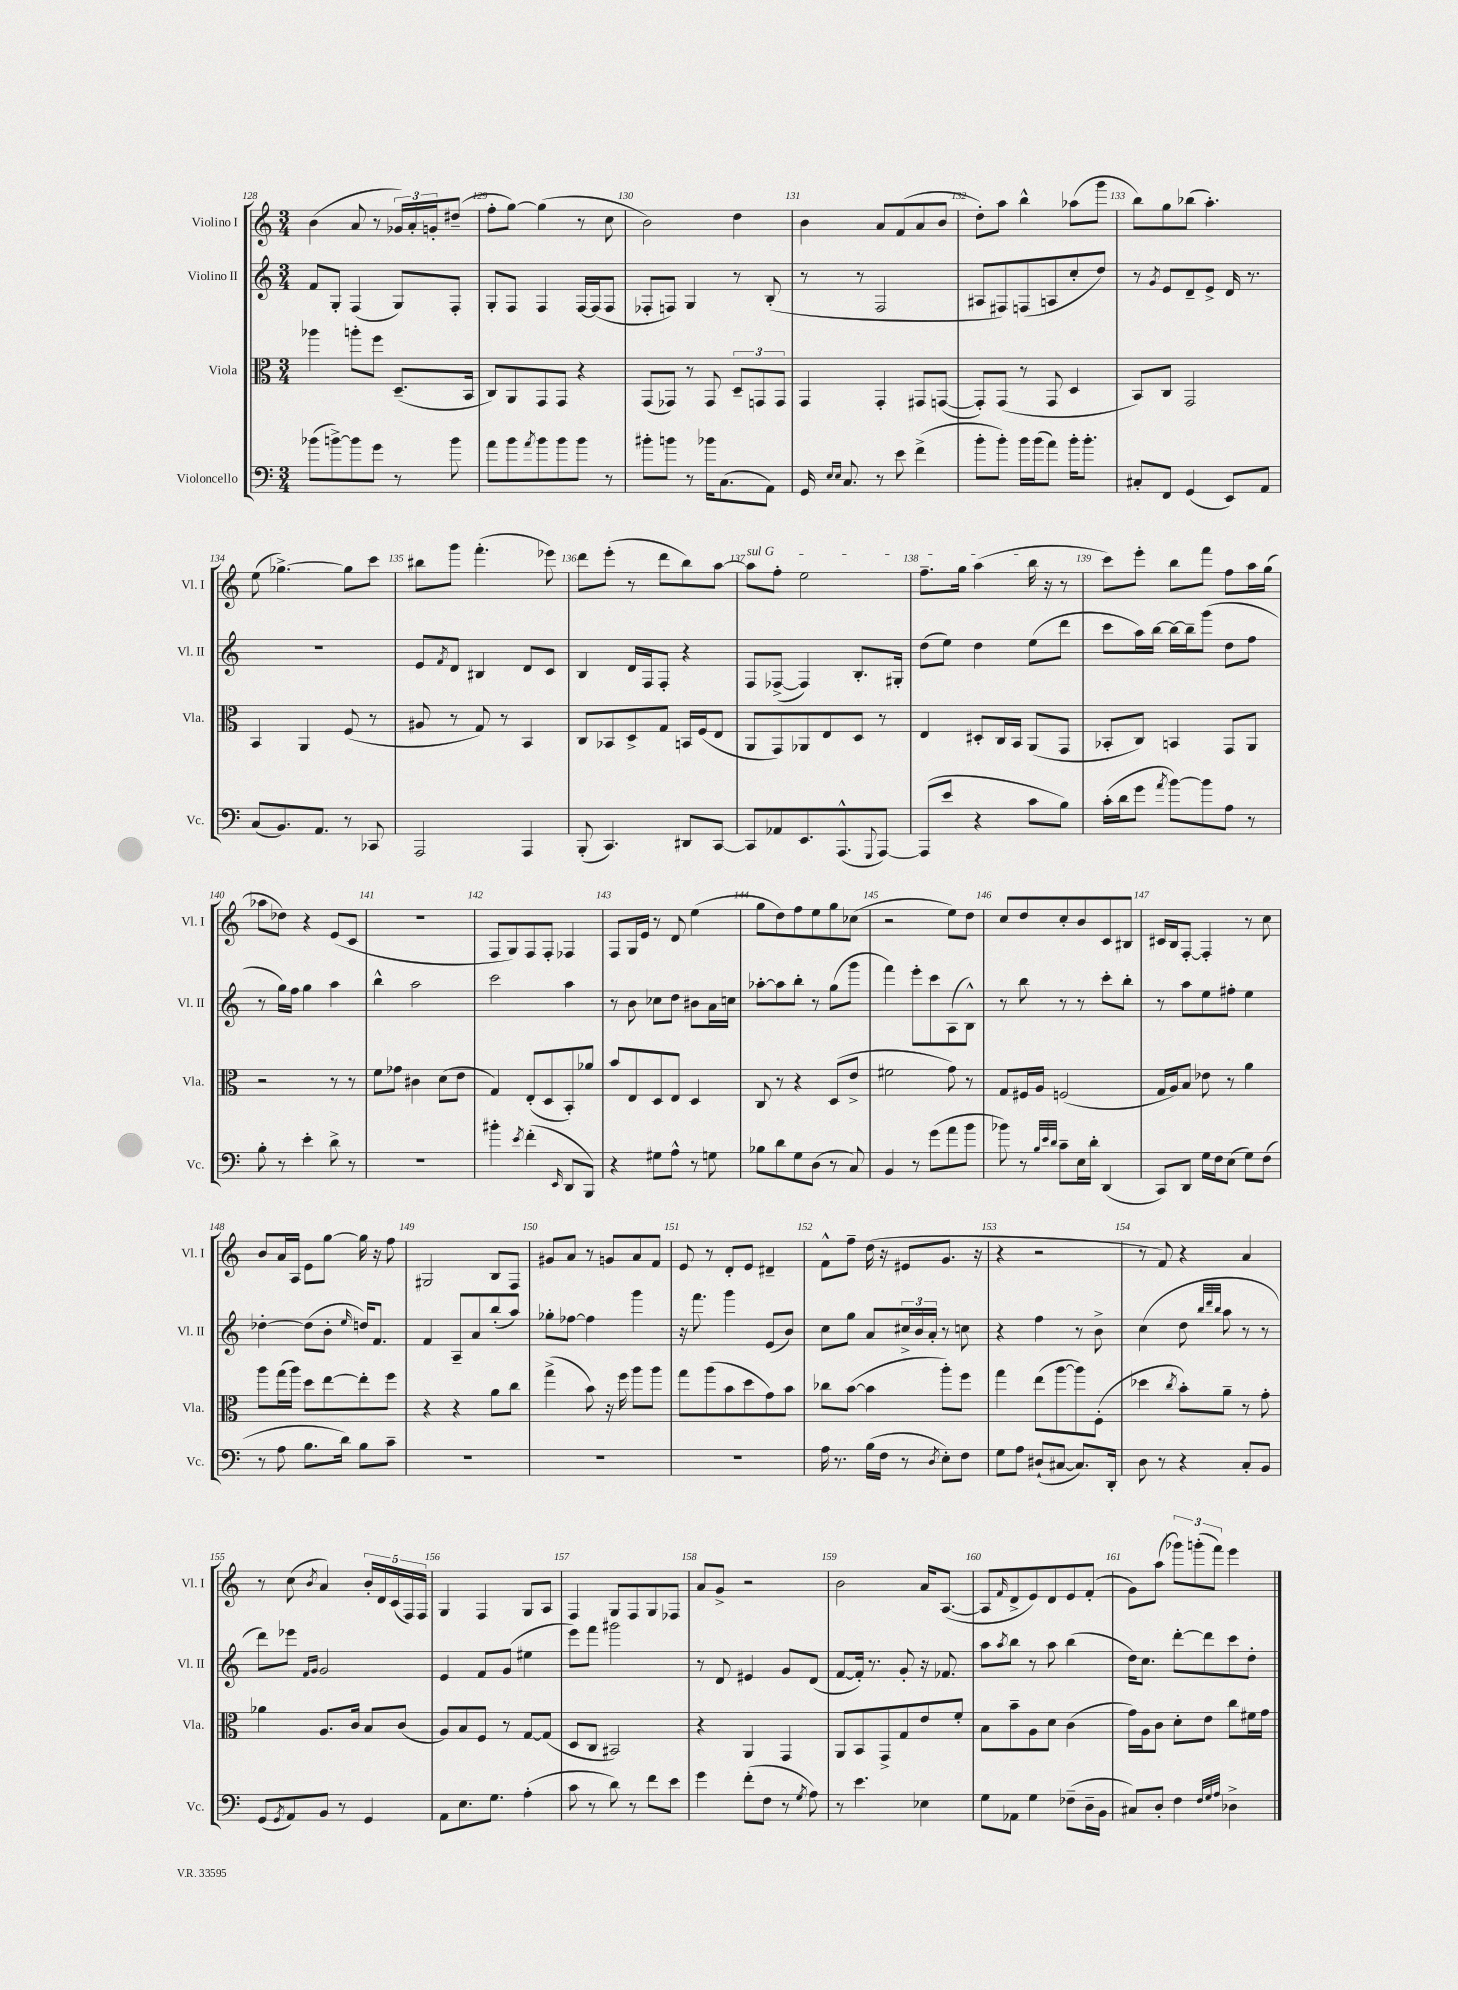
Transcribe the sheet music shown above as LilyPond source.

<<
\new StaffGroup <<
\new Staff = "s0" \with { instrumentName = "Violino I" shortInstrumentName = "Vl. I" } {
    \clef treble \key c \major \numericTimeSignature \time 3/4
    b'4( a'8 r8 \tuplet 3/2 { ges'16) a'16-. g'16-. } dis''8--( |
    f''8-. g''8~) g''4( r8 c''8 |
    b'2) d''4 |
    b'4 a'8 f'8( a'8 b'8 |
    d''8-.) a''8 b''4-^ aes''8( g'''8 |
    b''8) g''8 bes''8( a''4.-.) |
    e''8( ges''4.~->) ges''8 c'''8 |
    bis''8 g'''8 f'''4.-.( ees'''8) |
    d'''8 e'''8-.( r8 d'''8 b''8) a''8~ |
    \once \override TextSpanner.bound-details.left.text = \markup { \italic "sul G" } a''8\startTextSpan f''8-. e''2 |
    f''8.-- g''16 a''4( b''16\stopTextSpan r16 r8 |
    c'''8) e'''8-. b''8 f'''8 f''8 a''16 g''16( |
    aes''8 des''8) r4 e'8( c'8 |
    R2. |
    f8 g8) f8 f8-. fes4 |
    f8 g16 e'16 r8 d'8 e''4( |
    g''8 d''8) f''8 e''8 g''8 ces''8( |
    r2 e''8) d''8 |
    c''8 d''8 c''8-. b'8 c'8 bis8 |
    cis'16 b16 f8~-. f4-. r8 c''8 |
    b'8 a'16 a16 e'8 g''8~ g''16 r16 f''8 |
    gis2 b8 f8 |
    gis'8 a'8 r8 g'8 a'8 f'8 |
    e'8 r8 d'8-. e'8 dis'4-- |
    f'8-^ f''8-- d''16( r16 eis'8 g'8. r16 |
    r4 r2 |
    r8 f'8) r4 a'4 |
    r8 c''8( \acciaccatura { b'8 } a'4) \tuplet 5/4 { b'16-. d'16 c'16( f16) f16 } |
    g4 f4 g8 a8 |
    f4 g8 f8 g8 fes8 |
    a'8 g'8-> r2 |
    b'2 a'16 a8.~( |
    a8 \grace { f'16 } d'8-> e'8) d'8 e'8 f'8-.( |
    g'8) a''8( \tuplet 3/2 { ges'''8) g'''8-.( f'''8) } e'''4 \bar "|." |
}
\new Staff = "s1" \with { instrumentName = "Violino II" shortInstrumentName = "Vl. II" } {
    \clef treble \key c \major \numericTimeSignature \time 3/4
    f'8 g8-. f4( g8) f8-. |
    g8-. f8 f4 f16~ f16( f8 |
    fes8-. f8) g4 r8 b8-.( |
    r8 r8 f2 |
    ais8 fis8) f8( a8 c''8-. d''8) |
    r8 \acciaccatura { g'8 } e'8 d'8-- e'8-> d'16 r8. |
    R2. |
    e'8 \acciaccatura { f'8 } d'8 bis4 d'8 c'8 |
    b4 d'16 f16 f8-. r4 |
    f8 fes8~->( fes4) b8.-. gis16-. |
    d''8( e''8) d''4 e''8( d'''8 |
    c'''8 a''16) b''16~ b''16~ b''16-- g'''8( d''8 f''8 |
    r8 g''16) f''16 g''4 a''4 |
    b''4-^ a''2 |
    c'''2 a''4 |
    r8 b'8 ces''8 d''8 bis'8 a'16 c''16 |
    aes''8~-. aes''8 b''8-. r8 g''8( g'''8 |
    f'''4) e'''8-. c'''8 a8( b8-^) |
    r8 b''8 r8 r8 c'''8-. b''8-. |
    r8 a''8 e''8 fis''8-. e''4 |
    des''4~-. des''8( b'8-. \grace { e''16 } d''16) f'8. |
    f'4 a8-- a'8 b''8-.( a''8) |
    ges''8-. fes''8~ fes''4 g'''4 |
    r16 f'''8. g'''4 e'8( b'8) |
    c''8 g''8 a'8 \tuplet 3/2 { cis''16-> b'16 a'16-. } r8 c''8 |
    r4 f''4 r8 b'8-> |
    c''4( d''8 \grace { b''32 d'''32 b''32 } a''8 r8 r8 |
    d'''8) ees'''8 \grace { f'16 g'16 } g'2 |
    e'4 f'8 g'8( eis''4 |
    e'''8) f'''8 gis'''2 |
    r8 d'8 eis'4 g'8 d'8( |
    f'8~ f'16-.) r8. g'8-. r16 fes'8. |
    a''8 \acciaccatura { a''8 } b''8 r8 a''8 b''4( |
    d''16) c''8. d'''8~-. d'''8 c'''8 d''8-. \bar "|." |
}
\new Staff = "s2" \with { instrumentName = "Viola" shortInstrumentName = "Vla." } {
    \clef alto \key c \major \numericTimeSignature \time 3/4
    aes''4 a''8-. f''8 d8.--( b,16 |
    c8) a,8 g,8 g,8 r4 |
    g,8( ges,8) r8 ges,8 \tuplet 3/2 { d8-- g,8 g,8 } |
    g,4 g,4-. gis,8 g,8~( |
    g,8-.) g,8( r8 g,8 d4 |
    b,8) c8 g,2 |
    b,4 a,4 f8( r8 |
    ais8 r8 g8) r8 b,4 |
    c8 bes,8 d8-> g8 b,16 f16( e8 |
    a,8 g,8) aes,8 e8 d8 r8 |
    e4 dis8-. c16 b,16 a,8( g,8 |
    bes,8-. c8) b,4 g,8 a,8 |
    r2 r8 r8 |
    f'8 ges'8 cis'4 d'8( e'8 |
    g4) e8-.( d8 b,8-.) aes'8 |
    b'8 e8 d8 e8 d4 |
    c8 r8 r4 d8( e'8-> |
    fis'2 g'8) r8 |
    g8 fis16 a16 f2( |
    g16 a16) b8 ees'8 r8 a'4 |
    a''8 g''16( a''16) d''8 e''8~ e''8-. f''8 |
    r4 r4 a'8 c''8 |
    g''4->( b'8) r16 f''16 a''8 a''8 |
    g''8 a''8( b'8 d''8 g'8) b'8 |
    ces''8 b'8~( b'4 a''8-.) f''8 |
    g''4 e''8( a''8~ a''8) f8-.( |
    des''4 \acciaccatura { c''8 } b'8-.) a'8-- r8 g'8-. |
    aes'4 a8. c'16 b8 c'8( |
    a8) b8 f8 r8 g8~ g8( |
    d8 c8 bis,2) |
    r4 a,4 g,4 |
    a,8 b,8 g,8-> g8 e'8 f'8-. |
    b8 b'8-- a8 d'8 c'4( |
    g'16) a16 c'8 d'8-. e'8 c''8 fis'16 g'16 \bar "|." |
}
\new Staff = "s3" \with { instrumentName = "Violoncello" shortInstrumentName = "Vc." } {
    \clef bass \key c \major \numericTimeSignature \time 3/4
    bes'8( b'8~->) b'8 g'8 r8 b'8 |
    a'8 b'8 \acciaccatura { a'8 } b'8 b'8 b'8 r8 |
    bis'8-. b'8 r8 bes'16 c8.( a,8) |
    g,16 \grace { e16 e16 } c8. r8 e'8 f'4->( |
    b'8-. b'8-.) b'16 b'16( a'8) b'16-. b'8.-. |
    cis8-. f,8 g,4( e,8) a,8 |
    c8( b,8.) a,8. r8 ces,8 |
    a,,2 a,,4 |
    b,,8-.( c,4.) dis,8 c,8~ |
    c,8 aes,8 e,8. a,,8.-^( \appoggiatura { g,,8 } a,,8~) |
    a,,8( e'8 r4 c'8 b8) |
    c'16-.( d'16 g'8 \acciaccatura { a'8 } b'8~) b'8 a8 r8 |
    b8-. r8 e'4-. d'8-> r8 |
    R2. |
    bis'4-. \acciaccatura { e'8 } f'4-.( \grace { e,16 } d,8 b,,8) |
    r4 gis8 a8-^ r8 g8 |
    bes8 d'8 g8 d8( r8 c8) |
    b,4 r8 g'8( a'8 b'8 |
    bes'8) r8 \grace { b32 e'32 d'32 } c'8-- e16 d'16-. d,4( |
    c,8) d,8 g16 f16 e8( g8) f8( |
    r8 a8 b8. d'16) b8 c'8-- |
    R2. |
    R2. |
    R2. |
    a16 r8. b16( f16 r8 \acciaccatura { d8 } e8-.) f8 |
    g8 a8 dis8-!( cis8~ cis8.) d,16-. |
    d8 r8 r4 c8-. b,8 |
    g,8( \acciaccatura { g,8 } a,8) b,8 r8 g,4 |
    a,8 e8. g8. a4-.( |
    c'8 r8 d'8) r8 f'8 e'8 |
    g'4 f'8-.( f8 r8 \acciaccatura { g8 } a8) |
    r8 e'4. ees4 |
    g8 aes,8 g4 fes8--( d16-- b,16 |
    cis8) d8-. f4 \grace { f32 g32 a32 } des4-> \bar "|." |
}
>>
>>
\layout { \context { \Score currentBarNumber = #128 \override BarNumber.break-visibility = ##(#f #t #t) barNumberVisibility = #all-bar-numbers-visible } }
